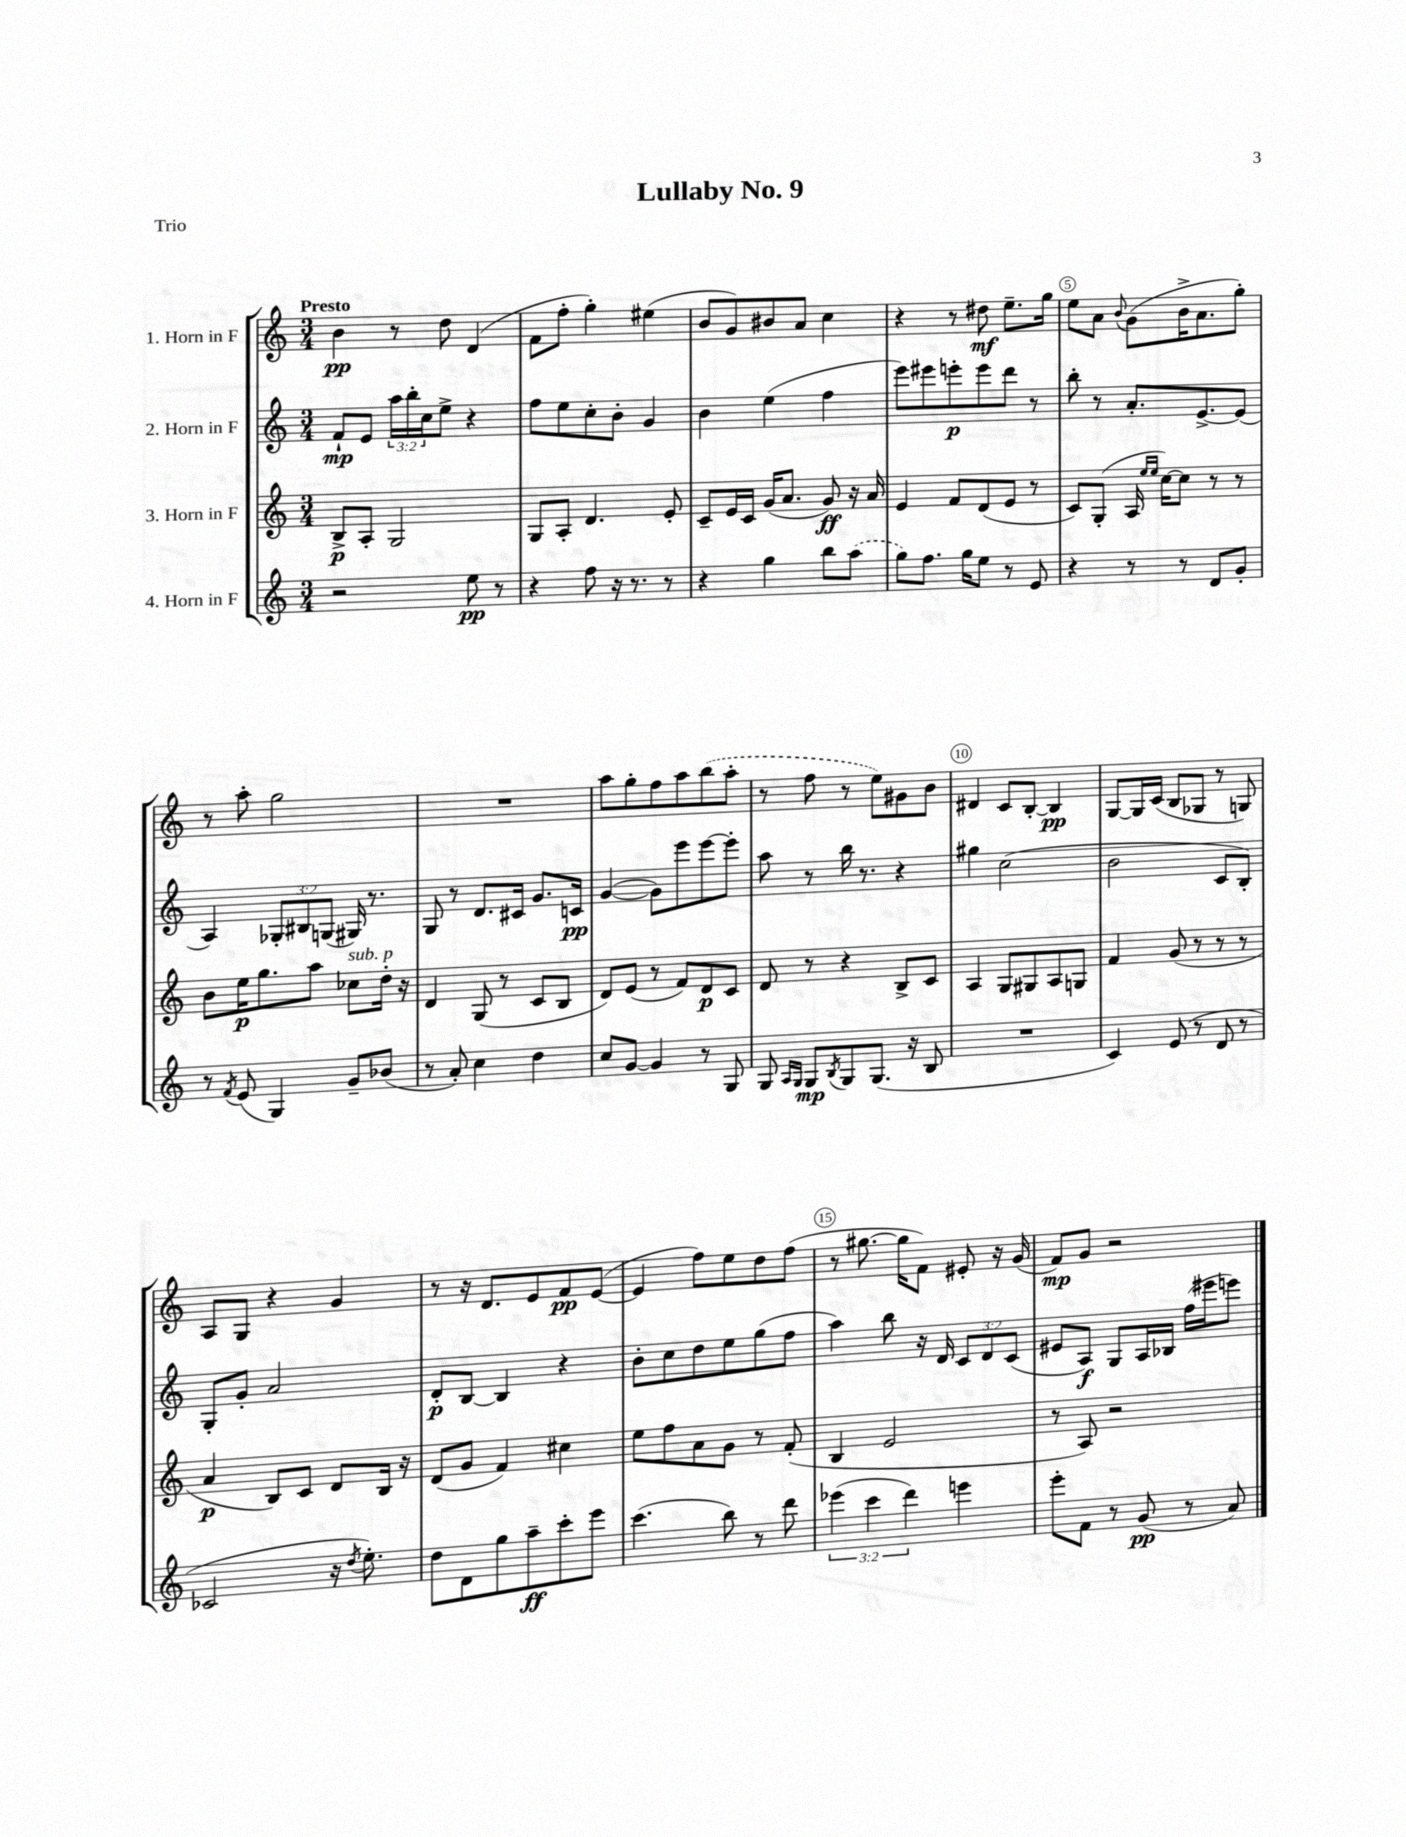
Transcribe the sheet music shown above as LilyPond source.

\header { title = "Lullaby No. 9" piece = "Trio" }
<<
\new StaffGroup <<
\new Staff = "s0" \with { instrumentName = "1. Horn in F" } {
    \clef treble \key c \major \numericTimeSignature \time 3/4 \tempo "Presto"
    b'4\pp r8 d''8 d'4( |
    f'8 f''8-. g''4-.) eis''4( |
    b'8 g'8) bis'8 a'8 c''4 |
    r4 r8 dis''8\mf e''8.-- g''16 |
    e''8 a'8 \appoggiatura { b'8 } g'8( b'16-> a'8. g''8-.) |
    r8 a''8-. g''2 |
    R2. |
    a''8 g''8-. f''8 a''8 \once \slurDashed b''8( a''8-. |
    r8 f''8 r8 e''8) gis'8 b'8 |
    dis'4 c'8 b8~-. b4\pp |
    g8~ g16 c'16( b8 ges8 r8 g8) |
    a8 g8 r4 g'4 |
    r8 r16 d'8. e'8 f'8\pp e'8~( |
    e'4 f''8) e''8 d''8 f''8( |
    r8 gis''8.~ gis''16 f'8) eis'8-. r16 g'16( |
    f'8\mp) g'8 r2 \bar "|." |
}
\new Staff = "s1" \with { instrumentName = "2. Horn in F" } {
    \clef treble \key c \major \numericTimeSignature \time 3/4 \override Staff.TupletNumber.text = #tuplet-number::calc-fraction-text
    f'8-!\mp e'8 \tuplet 3/2 { a''16 b''16-. c''16 } e''8-> r4 |
    f''8 e''8 c''8-. b'8-. g'4 |
    b'4 e''4( f''4 |
    e'''8) eis'''8 e'''8-.\p e'''8 d'''8 r8 |
    b''8-. r8 a'8.-. e'8.~-> e'8( |
    a4) \tuplet 3/2 { ges8-. bis8 g8( } gis16) r8. |
    g8 r8 d'8. cis'16 g'8. c'16\pp |
    g'4~( g'8) e'''8 e'''8~ e'''8-. |
    a''8 r8 b''16 r8. r4 |
    gis''4 c''2( |
    b'2 c'8 b8-.) |
    g8-. g'8-. a'2 |
    d'8-.\p b8~ b4 r4 |
    b'8-. c''8 d''8 e''8 g''8( f''8 |
    a''4) b''8 r16 d'16 \tuplet 3/2 { c'8 d'8 c'8( } |
    eis'8 a8\f) g8 a16 bes16 f''16( eis'''16 e'''8) \bar "|." |
}
\new Staff = "s2" \with { instrumentName = "3. Horn in F" } {
    \clef treble \key c \major \numericTimeSignature \time 3/4
    b8->\p a8-. g2 |
    g8 a8-. d'4. e'8-. |
    c'8-- e'16 c'16 g'16( a'8. g'8\ff) r16 a'16 |
    e'4 f'8 d'8( e'8 r8 |
    c'8) g8-.( a16 \grace { e''16 e''16 } c''16~) c''8 r8 r8 |
    b'8 e''16\p g''8. a''8 ces''8^\markup { \italic "sub. p" } d''16-. r16 |
    d'4 g8( r8 c'8 b8 |
    d'8) e'8( r8 f'8) d'8\p c'8 |
    d'8 r8 r4 b8-> c'8 |
    a4 g8 gis8 a8 g8 |
    f'4 g'8( r8 r8 r8 |
    a'4\p b8) c'8 d'8 b16 r16 |
    d'8( g'8 f'4) cis''4 |
    e''8 f''8 a'8 g'8 r8 f'8-.( |
    b4 e'2 |
    r8 a8) r2 \bar "|." |
}
\new Staff = "s3" \with { instrumentName = "4. Horn in F" } {
    \clef treble \key c \major \numericTimeSignature \time 3/4 \override Staff.TupletNumber.text = #tuplet-number::calc-fraction-text
    r2 e''8\pp r8 |
    r4 f''8 r16 r8. r8 |
    r4 g''4 b''8 \once \slurDashed a''8( |
    g''8) f''8. g''16 e''8 r8 e'8 |
    r4 r8 r8 d'8 g'8-. |
    r8 \acciaccatura { f'8 } e'8( g4) g'8-- bes'8( |
    r8 a'8-.) c''4 d''4 |
    c''8 g'8~ g'4 r8 g8 |
    g8 \grace { a16 g16 } g8\mp \acciaccatura { b8 } g8 g8.( r16 b8 |
    R2. |
    c'4) e'8( r8 d'8 r8 |
    ces'2 r16 \acciaccatura { d''8 } e''8.-.) |
    d''8 d'8 g''8 a''8--\ff c'''8-. e'''8 |
    c'''4.( b''8) r8 d'''8 |
    \tuplet 3/2 { ees'''4( c'''4 d'''4) } e'''4 |
    e'''8-. f'8 r8 g'8\pp( r8 a'8) \bar "|." |
}
>>
>>
\layout { \context { \Score \override BarNumber.break-visibility = ##(#f #t #t) barNumberVisibility = #(every-nth-bar-number-visible 5) \override BarNumber.stencil = #(make-stencil-circler 0.1 0.3 ly:text-interface::print) } }
